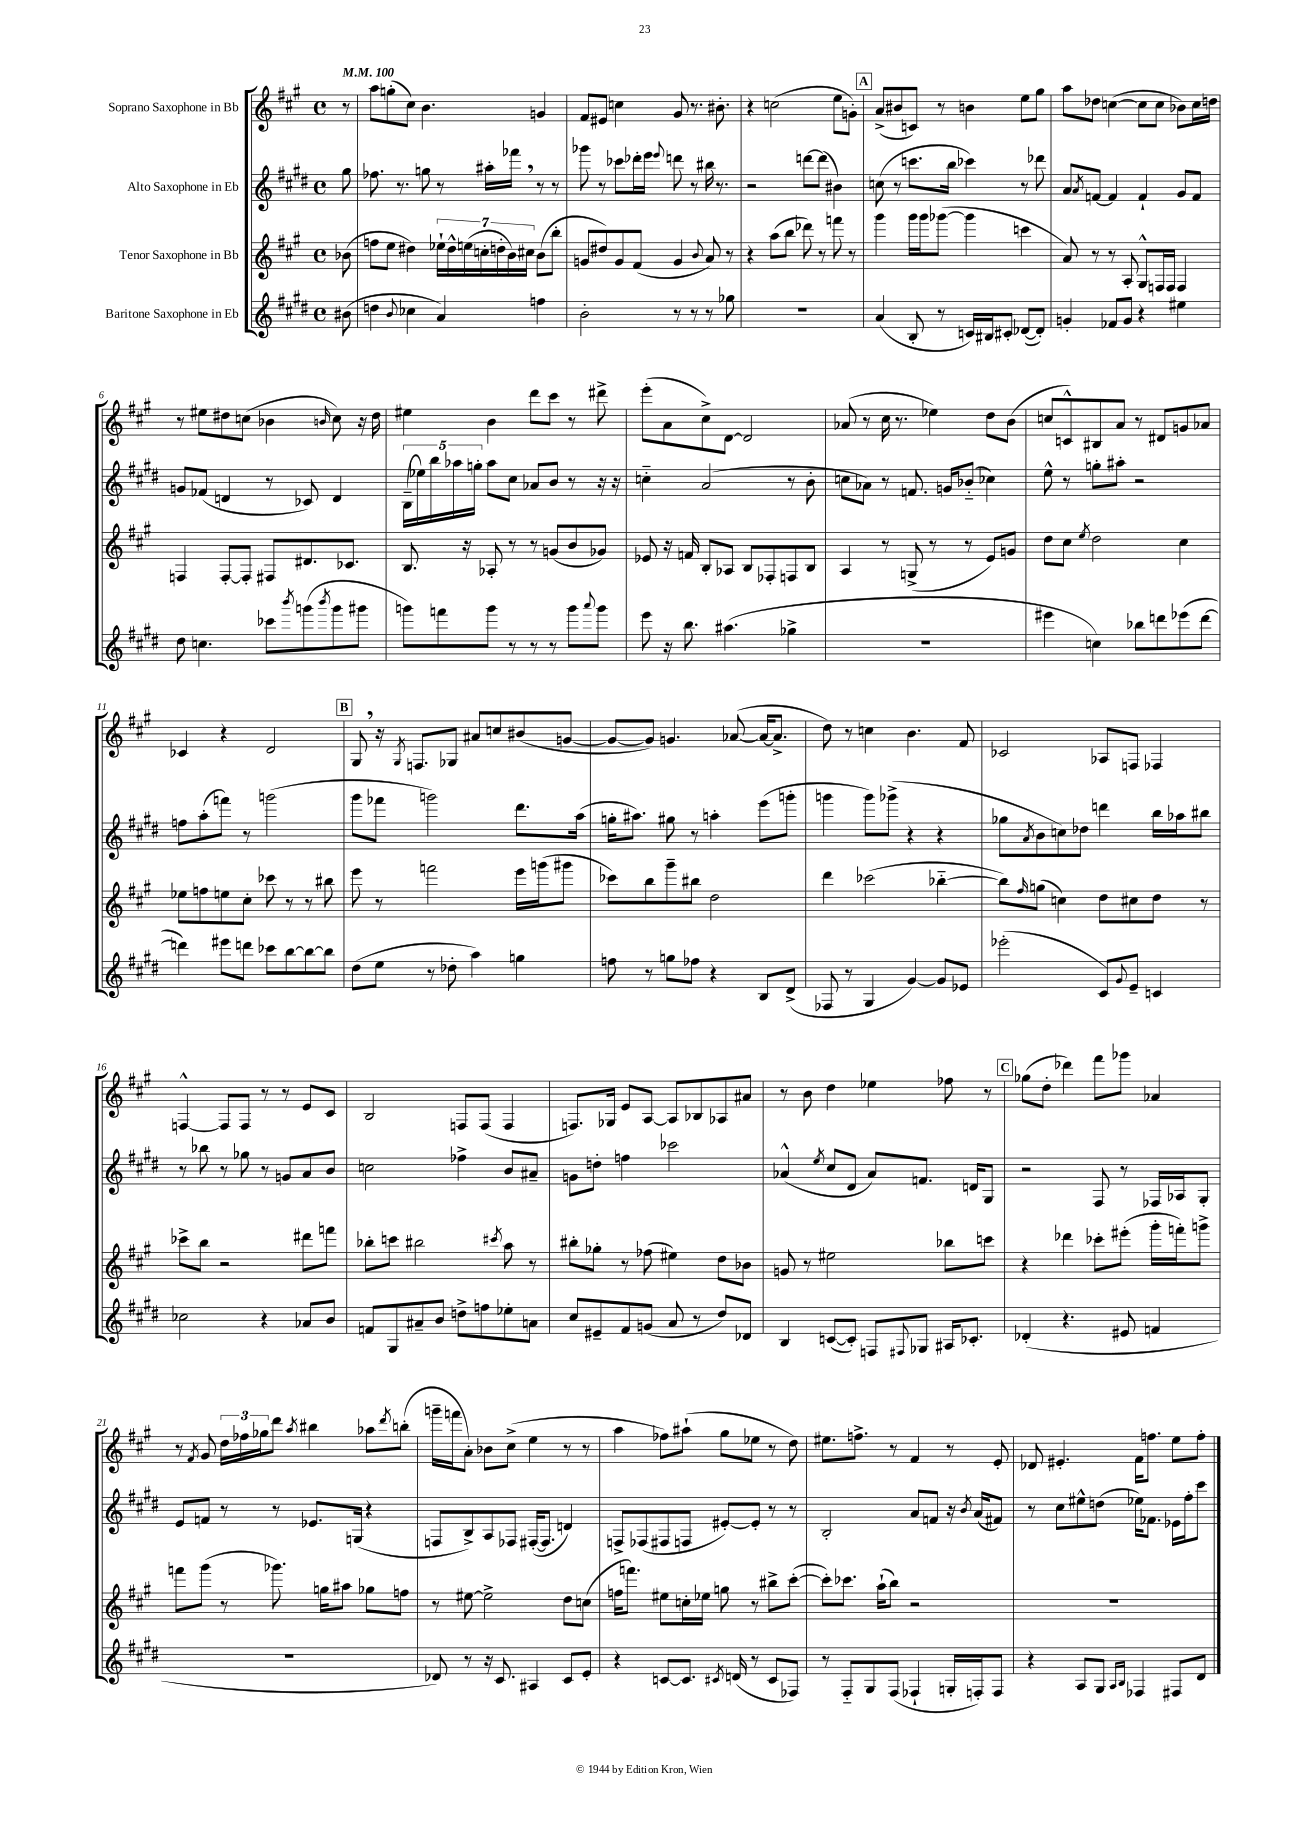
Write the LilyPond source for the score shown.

<<
\new StaffGroup <<
\new Staff = "s0" \with { instrumentName = "Soprano Saxophone in Bb" } {
    \clef treble \key a \major \defaultTimeSignature \time 4/4 \partial 8 \tempo 4 = 100
    r8 |
    a''8 g''8-.( cis''8) b'4. g'4 |
    fis'8 eis'8 c''4 gis'8 r8. bis'8.-. |
    r4 c''2( e''8 g'8-.) |
    \mark \markup { \box "A" } a'8->( bis'8 c'8) r8 b'4 e''8 gis''8 |
    a''8 des''8 c''4~( c''8 c''8 bes'8) c''16 d''16 |
    r8 eis''8 dis''8 c''8( bes'4 \grace { b'16 } c''8) r16 dis''16 |
    eis''4 b'4 d'''8 cis'''8 r8 dis'''8-> |
    e'''8-.( a'8 cis''8->) d'8~ d'2 |
    aes'8( r8 cis''16 r8. ees''4) d''8 b'8( |
    c''8 c'8-^) bis8 a'8 r8 dis'8 g'8 aes'8 |
    ces'4 r4 d'2 |
    \mark \markup { \box "B" } gis8 \breathe r16 \acciaccatura { gis8 } f8. ges8 ais'8 c''8 bis'8( g'8~ |
    g'8~ g'8) g'4. aes'8~( aes'16~ aes'8.-> |
    d''8) r8 c''4 b'4. fis'8 |
    ces'2 aes8 f8 fes4 |
    f4~-^ f8 f8 r8 r8 e'8 cis'8 |
    b2 f8 f8( f4 |
    f8.) ges16 e'8 a8~ a8 bes8 aes8 ais'8 |
    r8 b'8 d''4 ees''4 fes''8 r8 |
    \mark \markup { \box "C" } ges''8( d''8-. des'''4) fis'''8 ges'''8 aes'4 |
    r8 \acciaccatura { fis'8 } gis'8 \tuplet 3/2 { d''16 fes''16 ges''16 } d'''8 \acciaccatura { a''8 } bis''4 aes''8 \acciaccatura { d'''8 } b''8-.( |
    g'''16-- f'''16 a'8-.) bes'8 cis''8->( e''4 r8 r8 |
    a''4 fes''8) ais''8-!( gis''8 ees''8 r8 d''8) |
    eis''8. f''8.-> r8 fis'4 r8 e'8-. |
    des'8 eis'4.-. fis'16 f''8. e''8 f''8-. \bar "|." |
}
\new Staff = "s1" \with { instrumentName = "Alto Saxophone in Eb" } {
    \clef treble \key e \major \defaultTimeSignature \time 4/4 \partial 8
    gis''8 |
    fes''8. r8. g''8 r8 ais''16-. fes'''16 \breathe r8 r8 |
    ges'''8 r8 ces'''8 des'''16-. e'''16 \appoggiatura { e'''8 } d'''8 r8 bis''16 r8. |
    r2 d'''8~ d'''8( bis'4) |
    \mark \markup { \box "A" } c''8( r8 c'''8. b''16 ces'''4) r8 des'''8 |
    a'8 \acciaccatura { a'8 } f'8~ f'4 f'4-! gis'8 f'8 |
    g'8 fes'8( d'4 r8 ces'8) d'4 |
    \tuplet 5/4 { b16--( ees''16) b''16 aes''16 g''16-. } aes''8 cis''8 aes'8 b'8 r8 r16 r16 |
    c''4-_ a'2( r8 b'8-. |
    c''8 aes'8) r8 f'8. g'16 bes'8-_( ces''4) |
    e''8-^ r8 g''8-. ais''8-. r2 |
    f''8 a''8-.( f'''8) r8 g'''2( |
    \mark \markup { \box "B" } gis'''8 fes'''8 g'''2) dis'''8. a''16( |
    g''16-. ais''8.) gis''8 r8 a''4-. e'''8( g'''8-. |
    g'''4 g'''8) ges'''8->( r4 r4 |
    ges''8 \acciaccatura { a'8 } b'8 c''8) des''8 d'''4 b''16 aes''16 bis''8 |
    r8 bes''8 r8 ges''8 r8 g'8 a'8 b'8 |
    c''2 fes''4-> b'8 ais'8-- |
    g'8 d''8-. f''4 ces'''2 |
    aes'4-^( \acciaccatura { e''8 } cis''8 dis'8 aes'8) f'8. d'16 gis8 |
    \mark \markup { \box "C" } r2 fis8 r8 fes16 aes16 gis8-. |
    e'8 f'8 r8 r8 ees'8. g16( r4 |
    f8 b8->) a8 fes8 fis16~-.( fis8. d'4) |
    f8-> fes8( fis8 f8 eis'8~-.) eis'8-. r8 r8 |
    b2-. a'8 f'8 r16 \acciaccatura { b'8 } a'16( fis'8) |
    r8 cis''8 eis''8-^ d''8( ees''16) fes'8. ees'16 fis''16-. cis'''8 \bar "|." |
}
\new Staff = "s2" \with { instrumentName = "Tenor Saxophone in Bb" } {
    \clef treble \key a \major \defaultTimeSignature \time 4/4 \partial 8
    bes'8( |
    f''8 e''8 dis''4) \tuplet 7/4 { ees''16-! dis''16-^ e''16( c''16-. d''16-. b'16) cis''16 } b'8( b''8-. |
    g'8 dis''8) g'8 fis'8( g'4 \appoggiatura { b'8 } a'8) r8 |
    r4 a''8( b''8 des'''8) r8 f'''8 r8 |
    \mark \markup { \box "A" } gis'''4 gis'''16 gis'''16 ges'''8~( ges'''4 c'''4 |
    a'8) r8 r8 a8-. gis8-^ f16 f16 f4 |
    f4 f8~-. f8-. fis8 dis'8. ces'8. |
    b8. r16 aes8-. r8 r8 g'8( b'8 ges'8) |
    ees'8 r16 f'16 b8-. aes8 b8 fes8-. f8 b8 |
    a4 r8 g8->( r8 r8 e'8) g'8 |
    d''8 cis''8 \acciaccatura { e''8 } d''2 cis''4 |
    ees''8 f''8 e''8 cis''8-. ces'''8 r8 r8 bis''8 |
    \mark \markup { \box "B" } e'''8 r8 f'''2 e'''16 g'''16( gis'''8 |
    ces'''8) b''8 gis'''8-- bis''8 d''2 |
    d'''4 ces'''2( bes''4~-_ |
    bes''8) \grace { fis''16 } g''8( c''4) d''8 cis''8 d''8 r8 |
    ces'''8-> b''8 r2 dis'''8 f'''8 |
    bes''8-. c'''8 bis''2 \acciaccatura { cis'''8 } a''8 r8 |
    bis''8-. ges''8-. r8 fes''8( eis''4) d''8 bes'8 |
    g'8 r8 eis''2 bes''8 c'''8 |
    \mark \markup { \box "C" } r4 des'''4 ces'''8-. eis'''8-.( gis'''16-. f'''16-.) g'''8-> |
    f'''8 gis'''8( r8 ges'''8.) g''16 ais''8 ges''8 f''8 |
    r8 eis''8~ eis''2-> d''8 c''8( |
    f''16 f'''8.) eis''8 c''16-. ees''16 g''8 r8 bis''8-> cis'''8~-.( |
    cis'''8-.) ces'''8. a''16-!( b''8) r2 |
    R1 \bar "|." |
}
\new Staff = "s3" \with { instrumentName = "Baritone Saxophone in Eb" } {
    \clef treble \key e \major \defaultTimeSignature \time 4/4 \partial 8
    bis'8( |
    d''4 \appoggiatura { b'8 } ces''4 a'4) f''4 |
    b'2-. r8 r8 r8 ges''8 |
    R1 |
    \mark \markup { \box "A" } a'4( b8-. r8 c'16) bis16 cis'8-. des'8~( des'8-.) |
    g'4-. fes'8 g'8 r4 eis''4 |
    dis''8 c''4. ces'''8 \acciaccatura { b'''8 } g'''8( \acciaccatura { b'''8 } g'''8 gis'''8 |
    g'''8) f'''8 g'''8 r8 r8 r8 g'''8 \appoggiatura { a'''8 } g'''8 |
    e'''8 r16 b''8. ais''4.( ges''4-> |
    R1 |
    eis'''4 c''4) bes''8 d'''8 ees'''8( d'''8~ |
    d'''4) eis'''8 d'''8 ces'''8 b''8~ b''8~ b''8 |
    \mark \markup { \box "B" } dis''8( e''8 r8 des''8-. a''4) g''4 |
    f''8 r8 g''8 fes''8 r4 b8 dis'8->( |
    fes8 r8 gis4 gis'4~) gis'8 ees'8 |
    ees'''2-.( cis'8) \appoggiatura { gis'8 } e'8-- c'4 |
    ces''2 r4 aes'8 b'8 |
    f'8 gis8 ais'8-- b'8 d''8-> f''8 ees''8-. a'8 |
    cis''8 eis'8-- fis'8 g'8( a'8 r8 dis''8) des'8 |
    b4 c'8~( c'8-.) f8 \appoggiatura { fis8 } ges8 ais16 ces'8.-. |
    \mark \markup { \box "C" } des'4-.( r4. eis'8 f'4 |
    R1 |
    des'8) r8 r16 cis'8. ais4 cis'8 e'8-. |
    r4 c'8~ c'8. \acciaccatura { cis'8 } d'16( r8 cis'8 fes8) |
    r8 fis8-_ gis8 fis8( fes4-! g16-. f16-.) f8 |
    r4 a8 gis8 \grace { a16 b16 } fes4 fis8 dis'8 \bar "|." |
}
>>
>>
